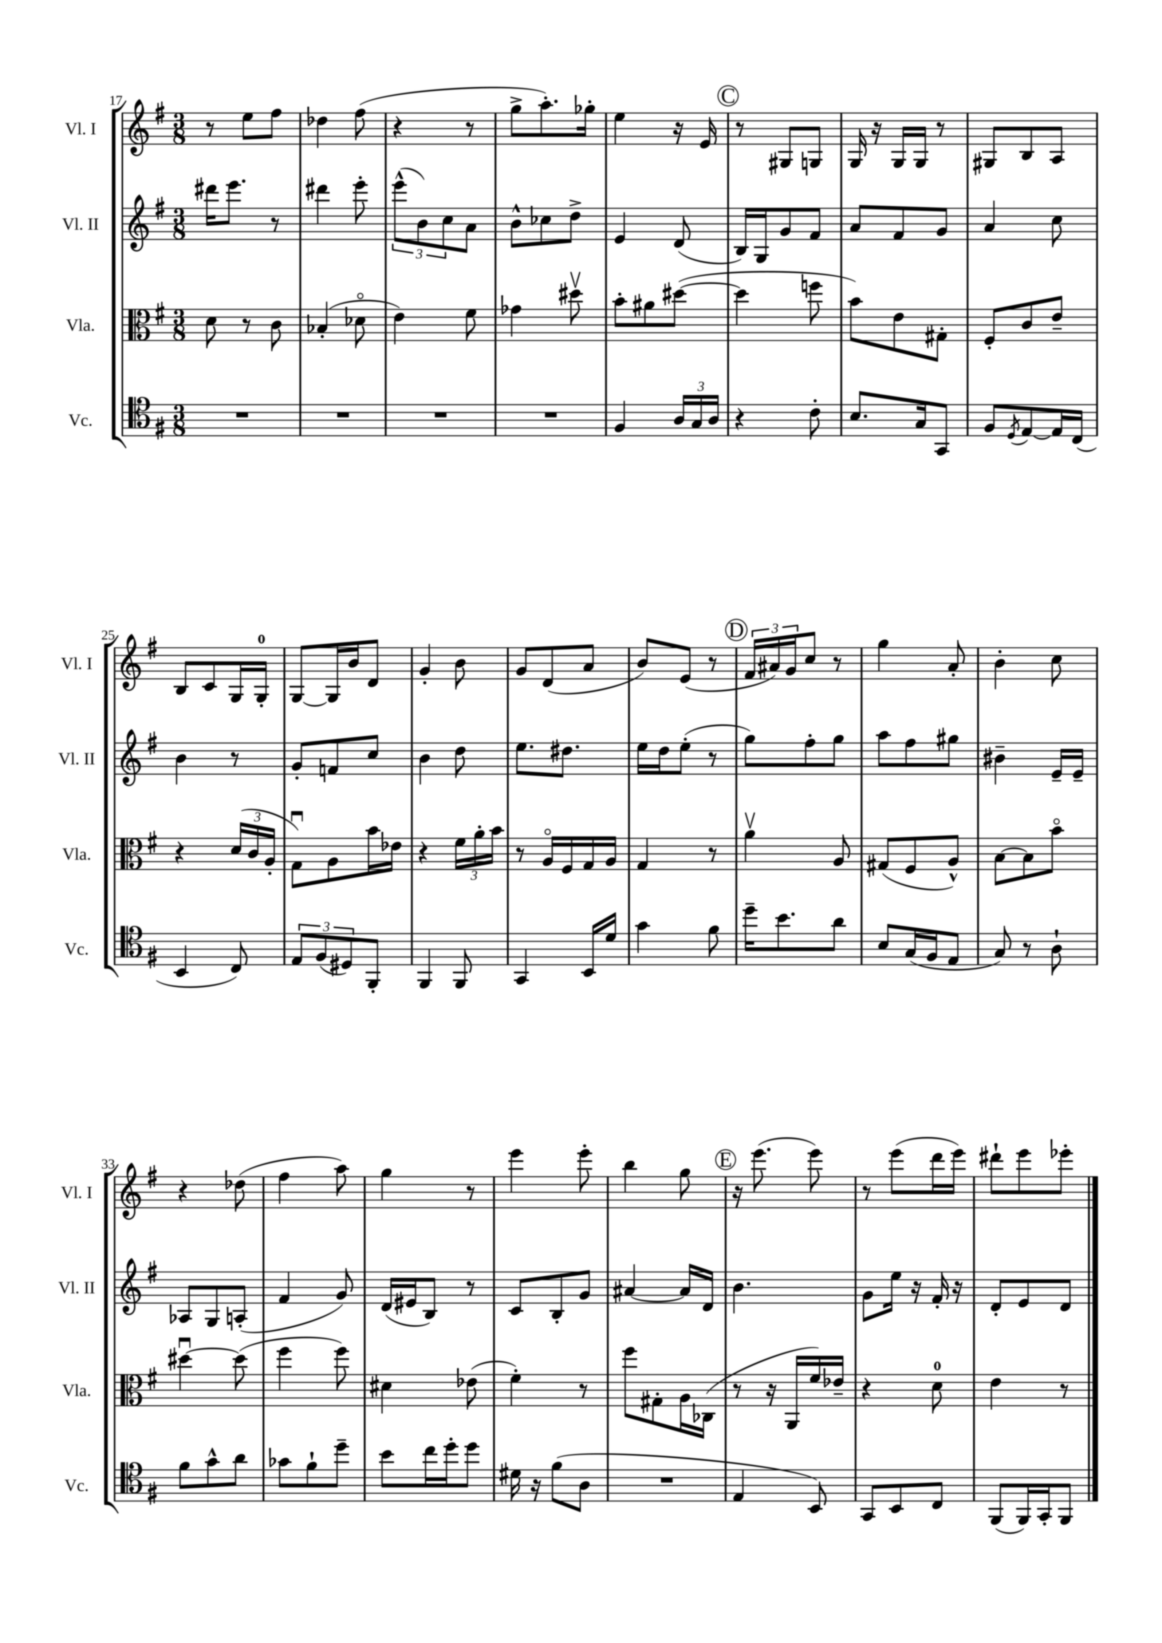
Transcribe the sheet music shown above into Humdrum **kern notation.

**kern	**kern	**kern	**kern
*staff4	*staff3	*staff2	*staff1
*clefC4	*clefC3	*clefG2	*clefG2
*k[f#]	*k[f#]	*k[f#]	*k[f#]
*M3/8	*M3/8	*M3/8	*M3/8
4.r	8d\	16ddd#\LK	8r
.	.	8.eee\J	.
.	8r	.	8ee\L
.	8c\	8r	8ff#\J
=	=	=	=
4.r	(4B-'/	4ddd#\	4dd-\
.	8d-o\	8eee'\	(8ff#\
=	=	=	=
4.r	4e\)	(12eee^^\L	4r
.	.	12b\)	.
.	.	12cc\	.
.	8f#\	8a\J	8r
=	=	=	=
4.r	4g-\	8b^^\L	8gg^\L
.	.	8cc-\	8.aa'\)
.	8dd#v\	8dd^\J	.
.	.	.	16gg-'\Jk
=	=	=	=
4F#/	8b'\L	4e/	4ee\
.	8a#\	.	.
24A/LL	([8dd#\J	(8d/	16r
24G/	.	.	.
.	.	.	16e/
24A/JJ	.	.	.
=	=	=	=
4r	4dd#\]	16B/LL)	8r
.	.	16G/J	.
.	.	8g/	8G#/L
8c'\	8ff\	8f#/J	8G/J
=	=	=	=
8.B/L	8b\L)	8a/L	16G/
.	.	.	16r
.	8e\	8f#/	16G/LL
16G/k	.	.	16G/JJ
8GG/J	8G#'\J	8g/J	8r
=	=	=	=
8F#/L	8F#'/L	4a/	8G#/L
8qD/	.	.	.
[8E/	8c/	.	8B/
16E/]L	8e~/J	8cc\	8A/J
(16C/JJ	.	.	.
=	=	=	=
4BB/	4r	4b\	8B/L
.	.	.	8c/
8C/)	(24d/LL	8r	16G/L
.	24c/	.	.
.	.	.	16G'/JJ
.	24A'/JJ	.	.
=	=	=	=
12E/L	8Gu\L)	8g'/L	[8G/L
(12F#/	.	.	.
.	8A\	8f/	16G/]L
12D#/)	.	.	.
.	.	.	16b/J
8FF#'/J	16b\L	8cc/J	8d/J
.	16e-\JJ	.	.
=	=	=	=
4FF#/	4r	4b\	4g'/
8FF#/	24f#\LL	8dd\	8b\
.	24a'\	.	.
.	24b\JJ	.	.
=	=	=	=
4GG/	8r	8.ee\L	8g/L
.	16Ao/LL	.	(8d/
.	16F#/	8.dd#\J	.
16BB/LL	16G/	.	8a/J
16d/JJ	16A/JJ	.	.
=	=	=	=
4g\	4G/	16ee\LL	8b/L)
.	.	16dd\J	.
.	.	(8ee'\J	(8e/J
8f#\	8r	8r	8r
=	=	=	=
16dd~\LK	4av\	8gg\L)	24f#/LL
.	.	.	24a#/)
8.b\	.	.	.
.	.	.	24g/J
.	.	8ff#'\	8cc/J
8a\J	8A/	8gg\J	8r
=	=	=	=
8B/L	(8G#/L	8aa\L	4gg\
(16G/L	8F#/	8ff#\	.
16F#/J	.	.	.
8E/J	8A^^/J)	8gg#\J	8a'/
=	=	=	=
8G/)	[8B\L	4b#~\	4b'\
8r	8B\]	.	.
8A`\	8bo\J	16e~/LL	8cc\
.	.	16e~/JJ	.
=	=	=	=
8f#\L	[4dd#u\	8A-/L	4r
8g^^\	.	8G/	.
8a\J	(8dd#\]	(8A'/J	(8dd-\
=	=	=	=
8g-\L	4ff#\	4f#/	4ff#\
8f#`\	.	.	.
8dd~\J	8ff#\)	8g/)	8aa\)
=	=	=	=
8b\L	4d#\	(16d/LL	4gg\
.	.	16e#/J	.
16cc\L	.	8B/J)	.
16dd'\J	.	.	.
8dd\J	(8e-\	8r	8r
=	=	=	=
16d#\	4f#'\)	8c/L	4eee\
16r	.	.	.
(8f#\L	.	8B'/	.
8A\J	8r	8g/J	8eee'\
=	=	=	=
4.r	8ff#\L	[4a#/	4bb\
.	8G#'\	.	.
.	16A\L	16a#/]LL	8gg\
.	(16C-\JJ	16d/JJ	.
=	=	=	=
4E/	8r	4.b\	16r
.	.	.	(8.eee\
.	16r	.	.
.	16AA/LL	.	.
8BB/)	16f#/)	.	8eee\)
.	16e-~/JJ	.	.
=	=	=	=
8GG/L	4r	8g\L	8r
8BB/	.	16ee\Jk	(8eee\L
.	.	16r	.
8C/J	8d\	16f#'/	16ddd\L
.	.	16r	16eee\JJ)
=	=	=	=
(8FF#/L	4e\	8d'/L	8ddd#`\L
16FF#/L)	.	8e/	8eee\
16GG'/J	.	.	.
8FF#/J	8r	8d/J	8eee-'\J
==	==	==	==
*-	*-	*-	*-
